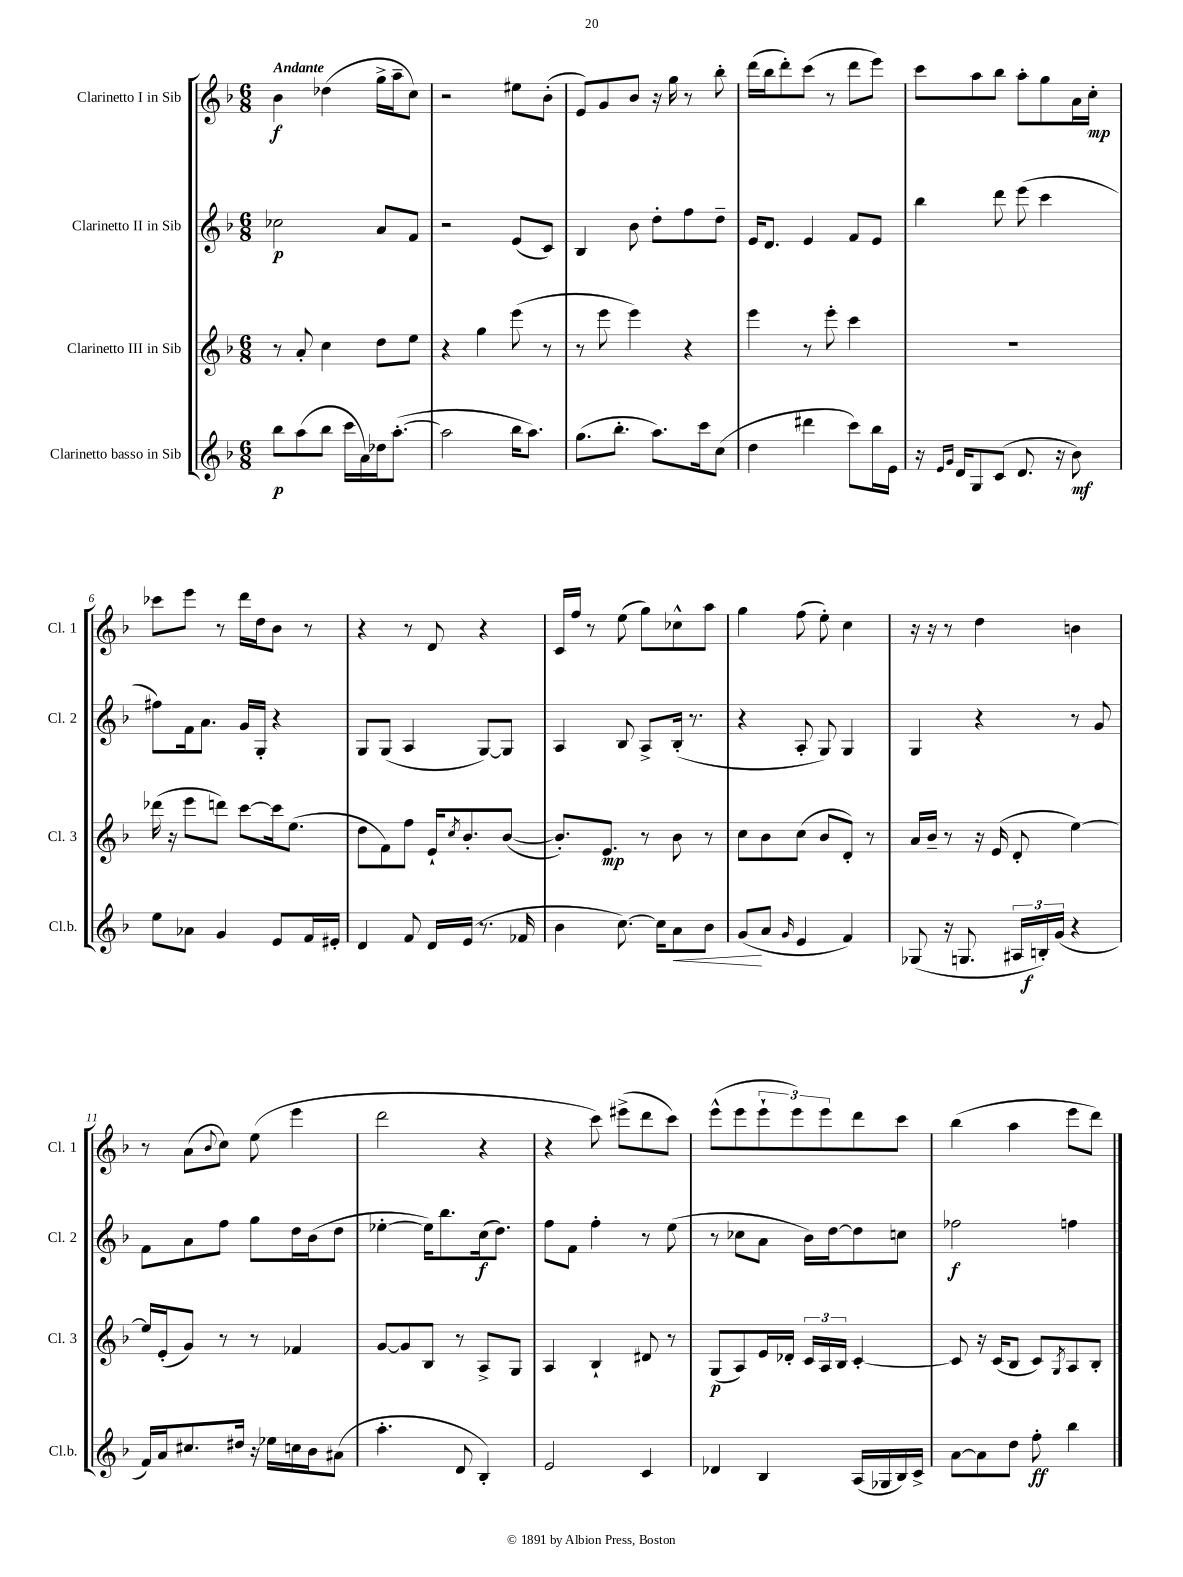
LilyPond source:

<<
\new StaffGroup <<
\new Staff = "s0" \with { instrumentName = "Clarinetto I in Sib" shortInstrumentName = "Cl. 1" } {
    \clef treble \key f \major \numericTimeSignature \time 6/8 \tempo "Andante"
    bes'4\f des''4( g''16-> a''16-- c''8) |
    r2 eis''8 bes'8-.( |
    e'8) g'8 bes'8 r16 g''16 r8 bes''8-. |
    d'''16( bes''16 d'''8-.) c'''8( r8 d'''8 e'''8) |
    c'''8 a''8 bes''8 a''8-. g''8 a'16 c''16-.\mp |
    ces'''8 e'''8 r8 d'''16 d''16 bes'8 r8 |
    r4 r8 d'8 r4 |
    c'16 f''16 r8 e''8( g''8) ces''8-^ a''8 |
    g''4 f''8( e''8-.) c''4 |
    r16 r16 r8 d''4 b'4 |
    r8 a'8( \appoggiatura { bes'8 } c''8) e''8( e'''4 |
    d'''2 r4 |
    r4 c'''8) eis'''8->( d'''8 c'''8) |
    e'''8-^( e'''8 \tuplet 3/2 { e'''8-! e'''8) e'''8 } d'''8 c'''8 |
    bes''4( a''4 e'''8 d'''8) \bar "|." |
}
\new Staff = "s1" \with { instrumentName = "Clarinetto II in Sib" shortInstrumentName = "Cl. 2" } {
    \clef treble \key f \major \numericTimeSignature \time 6/8
    ces''2\p a'8 f'8 |
    r2 e'8( c'8) |
    bes4 bes'8 d''8-. f''8 d''8-- |
    e'16 d'8. e'4 f'8 e'8 |
    bes''4 d'''8 e'''8( c'''4 |
    fis''8) f'16 a'8. g'16 g16-. r4 |
    g8 g8( a4 g8~) g8 |
    a4 bes8 a8-> bes16-.( r8. |
    r4 a8-. g8) g4 |
    g4 r4 r8 g'8 |
    f'8 a'8 f''8 g''8 d''16 bes'16( d''8 |
    ees''4~-. ees''16) bes''8. c''16\f( d''8.) |
    f''8 f'8 f''4-. r8 e''8( |
    r8 ces''8 a'8 bes'16) d''16~ d''8 c''8 |
    fes''2\f f''4 \bar "|." |
}
\new Staff = "s2" \with { instrumentName = "Clarinetto III in Sib" shortInstrumentName = "Cl. 3" } {
    \clef treble \key f \major \numericTimeSignature \time 6/8
    r8 a'8-. c''4 d''8 e''8 |
    r4 g''4 e'''8( r8 |
    r8 e'''8 e'''4) r4 |
    e'''4 r8 e'''8-. c'''4 |
    R2. |
    des'''16( r16 e'''8 d'''8) c'''8~ c'''16 e''8.( |
    d''8 f'8) f''8 e'16-! \acciaccatura { c''8 } bes'8.-. bes'8~( |
    bes'8.-.) e'8.\mp r8 bes'8 r8 |
    c''8 bes'8 c''8( bes'8 d'8-.) r8 |
    a'16 bes'16-- r8 r16 e'16( d'8-. e''4~) |
    e''16 e'16-.( g'8) r8 r8 fes'4 |
    g'8~ g'8 bes8 r8 a8-> g8 |
    a4 bes4-! dis'8 r8 |
    g8\p( a8) e'16 des'16-. \tuplet 3/2 { c'16 a16 bes16 } c'4~-. |
    c'8 r16 c'16( bes8 c'8) \acciaccatura { g8 } a8 bes8-. \bar "|." |
}
\new Staff = "s3" \with { instrumentName = "Clarinetto basso in Sib" shortInstrumentName = "Cl.b." } {
    \clef treble \key f \major \numericTimeSignature \time 6/8
    bes''8\p a''8( bes''8 c'''16 a'16) des''16 a''8.~-.( |
    a''2 bes''16 a''8.) |
    g''8.( bes''8.-. a''8.) c'''16 c''8( |
    d''4 dis'''4 c'''8) bes''16 e'16 |
    r16 \grace { e'16 g'16 } d'16 g8 c'8( d'8. r16 bes'8\mf) |
    e''8 aes'8 g'4 e'8 f'16 eis'16-. |
    d'4 f'8 d'16 e'16( r8. fes'16 |
    bes'4 c''8.~) c''16 a'8\< bes'8 |
    g'8\!( a'8 \grace { g'16 } e'4 f'4) |
    ges8( r16 g8. \tuplet 3/2 { ais16 b16-.\f) g'16( } r4 |
    f'16) a'16 cis''8. dis''16 r16 ees''16 c''16 bes'16 ais'8( |
    a''4.-. d'8 bes4-.) |
    e'2 c'4 |
    des'4 bes4 a16( ges16 bes16) c'16-> |
    a'8~ a'8 d''8 f''8-.\ff bes''4 \bar "|." |
}
>>
>>
